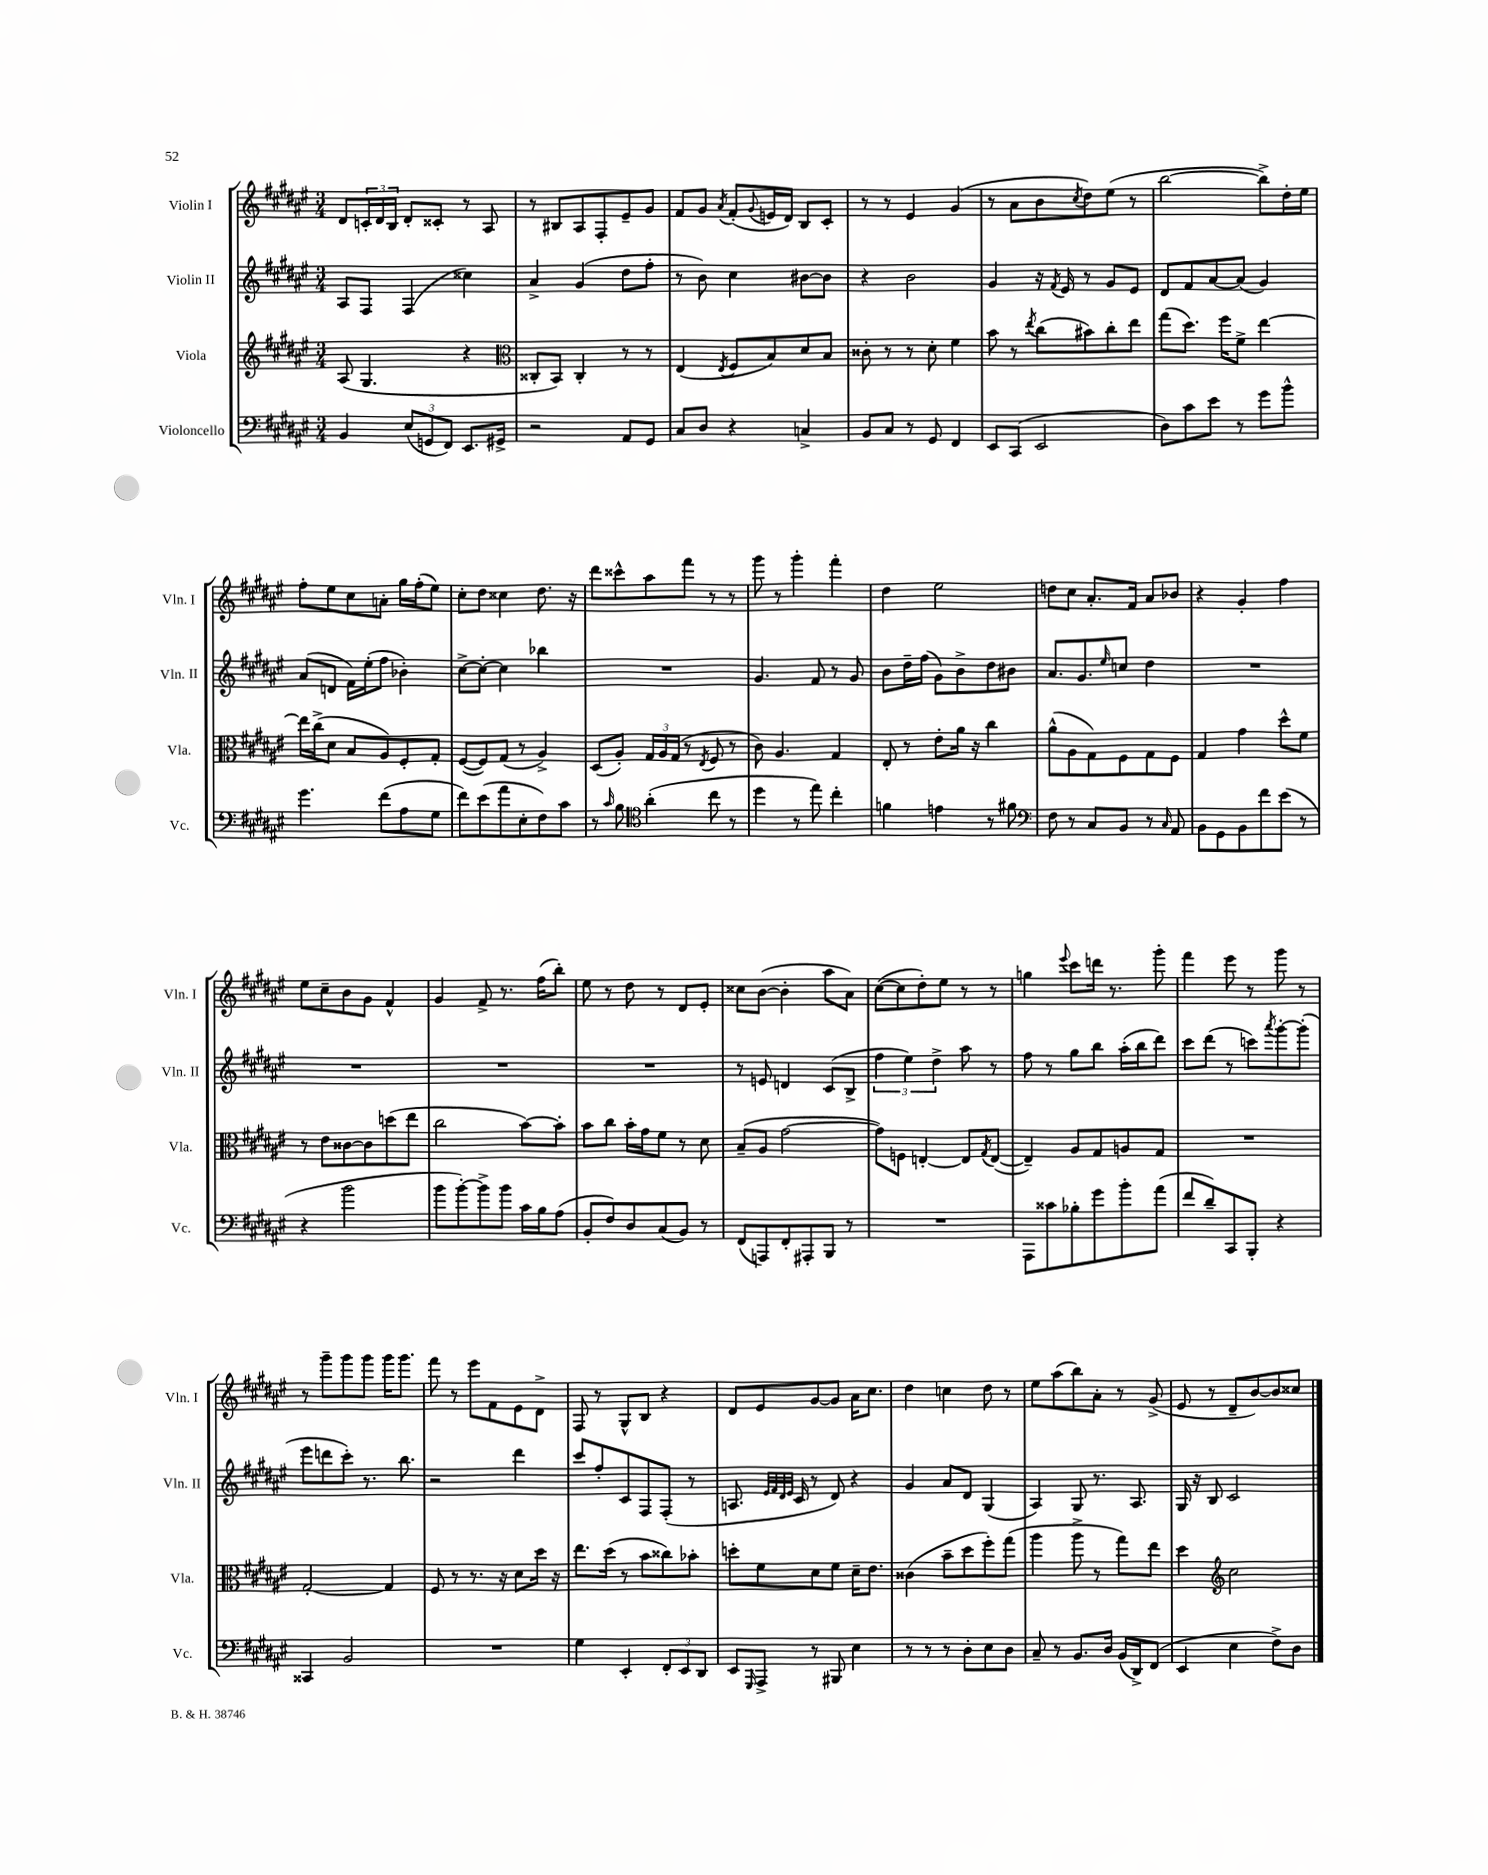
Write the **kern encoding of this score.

**kern	**kern	**kern	**kern
*staff4	*staff3	*staff2	*staff1
*clefF4	*clefG2	*clefG2	*clefG2
*k[f#c#g#d#a#e#]	*k[f#c#g#d#a#e#]	*k[f#c#g#d#a#e#]	*k[f#c#g#d#a#e#]
*M3/4	*M3/4	*M3/4	*M3/4
4BB	(8A#	8A#	8d#
.	4.G#	8F#	24c'
.	.	.	24d#
.	.	.	24B
(12E#	.	(4F#	8d#'
12GG	.	.	.
.	.	.	8c##'
12FF#)	.	.	.
8.EE#	4r	4cc##)	8r
.	.	.	8A#
16GG#^	.	.	.
=	=	=	=
*	*clefC3	*	*
2r	8C##'	4a#^	8r
.	8BB)	.	8B#
.	4C##'	(4g#	8A#
.	.	.	8F#'
8AA#	8r	8dd#	8e#~
8GG#	8r	8ff#'	8g#
=	=	=	=
8C#	(4E#	8r	8f#
8D#	.	8b)	8g#
.	8qE#	.	8qa#
4r	8F#	4cc#	(8f#'
.	.	.	8qqg#
.	8B)	.	16e
.	.	.	16d#)
4C^	8d#	[8b#	8B
.	8B	8b#]	8c#'
=	=	=	=
8BB	8c##'	4r	8r
8C#	8r	.	8r
8r	8r	2b	4e#
8GG#	8d#'	.	.
4FF#	4f#	.	(4g#
=	=	=	=
8EE#	8b	4g#	8r
(8CC#	8r	.	8a#
.	8qee#	.	.
2EE#	(8cc#	16r	8b
.	.	8qf#	.
.	.	16e#	.
.	.	.	8qcc#
.	8b#)	8r	8dd#)
.	8cc#'	8g#	(8ee#
.	8ee#	8e#	8r
=	=	=	=
8D#)	(8gg#	8d#	[2bb
8c#	8.dd#)	8f#	.
8e#	.	[8a#	.
.	16ff#	.	.
8r	8f#^	(8a#]	.
8g#	[4ee#	4g#)	8bb^])
8b^^	.	.	16dd#'
.	.	.	16ee#
=	=	=	=
4.g#	16ee#]	(8a#	8ff#'
.	(16cc#^	.	.
.	8d#	8d	8ee#
.	8B	16f#)	8cc#
.	.	(16ee#'	.
(8f#	8A#)	8ff#	8a'
8A#	8F#'	4b-')	16gg#
.	.	.	(16ff#'
8G#	8G#'	.	8ee#)
=	=	=	=
8f#)	([8F#	[8cc#^	8cc#'
(8e#	8F#])	8cc#'_	8dd#
8a#	(8G#	4cc#]	4cc##
8E#'	8r	.	.
8F#)	4A#^)	4bb-	8.dd#
8c#	.	.	.
.	.	.	16r
=	=	=	=
8r	(8D#	2.r	8ddd#
16qqc#	.	.	.
8B	8A#')	.	8ccc##^^
*clefC4	*	*	*
(4a#'	24G#	.	8aa#
.	24A#	.	.
.	(24G#	.	.
.	8r	.	8fff#
.	8qE#	.	.
8cc#	8F#	.	8r
8r	8r	.	8r
=	=	=	=
4dd#	8c#)	4.g#	8ggg#
.	4.A#	.	8r
8r	.	.	4ggg#'
8ee#)	.	8f#	.
4cc#'	4G#	8r	4fff#'
.	.	8g#	.
=	=	=	=
4f	8E#'	8b	4dd#
.	8r	16dd#~	.
.	.	(16ff#	.
4e	8e#'	8g#)	2ee#
.	16a#	8b^	.
.	16r	.	.
8r	4cc#	8dd#	.
8f#	.	8b#	.
=	=	=	=
*clefF4	*	*	*
8F#	(8a#^^	8.a#	8dd
8r	8A#	.	8cc#
.	.	8.g#	.
8C#	8G#)	.	8.a#'
.	.	16qqee#	.
8BB	8F#	8cc	.
.	.	.	16f#
8r	8G#	4dd#	8a#
16qqC#	.	.	.
8AA#	8F#	.	8b-
=	=	=	=
8BB	4G#	2.r	4r
8GG#	.	.	.
8BB	4g#	.	4g#'
8f#	.	.	.
(8e#	8dd#^^	.	4ff#
8r	8f#	.	.
=	=	=	=
4r	8r	2.r	8ee#
.	8e#	.	8cc#~
2b	[8c##	.	8b
.	8c##]	.	8g#
.	(8dd	.	4f#^^
.	8ee#	.	.
=	=	=	=
8b	2cc#	2.r	4g#
[8b')	.	.	.
8b^]	.	.	8f#^
8b	.	.	8.r
16c#	[8b)	.	.
16B	.	.	(16ff#
(8A#	8b']	.	8bb')
=	=	=	=
8BB'	8b	2.r	8ee#
8F#)	8cc#	.	8r
8D#	16b'	.	8dd#
.	16g#	.	.
(8C#	8f#	.	8r
8BB)	8r	.	8d#
8r	8d#	.	8e#'
=	=	=	=
(8FF#	(8B~	8r	8cc##
8AAA)	8A#	8e	([8b
8FF#'	[2g#	4d	4b']
8AAA#'	.	.	.
8BBB	.	(8c#	8aa#
8r	.	8B^	8a#)
=	=	=	=
2.r	8g#])	6ff#	([8cc#
.	8F	.	8cc#]
.	.	6ee#)	.
.	[4E'	.	8dd#')
.	.	6dd#^	.
.	.	.	8ee#
.	8E]	8aa#	8r
.	8qG#	.	.
.	([8E	8r	8r
=	=	=	=
8AAA#	4E~])	8ff#	4gg
8c##	.	8r	.
.	.	.	8qqeee#
8B-'	8A#	8gg#	8ccc#
8g#	8G#	8bb	16ddd
.	.	.	8.r
8b'	8A	(16aa#'	.
.	.	16bb	.
(8a#	8G#	8ddd#)	8ggg#'
=	=	=	=
8f#	2.r	8ccc#	4fff#
8d#~)	.	(8ddd#	.
8CC#	.	8r	8eee#
8BBB'	.	8ccc)	8r
.	.	8qaaa#	.
4r	.	[8ggg#'	8ggg#
.	.	(8ggg#']	8r
=	=	=	=
4CC##	[2G#'	8eee#	8r
.	.	8ddd	8ggg#~
2BB	.	8ccc#')	8ggg#
.	.	8.r	8ggg#
.	4G#]	.	16ggg#
.	.	8.bb	8.ggg#
=	=	=	=
2.r	8F#	2r	8fff#
.	8r	.	8r
.	8.r	.	8eee#
.	.	.	8f#
.	16r	.	.
.	8d#	4ddd#	8e#
.	16dd#	.	8d#^
.	16r	.	.
=	=	=	=
4G#	8.ee#	8ccc#	8F#
.	.	8ff#'	8r
.	(16dd#	.	.
4EE#'	8r	8c#	8G#^^
.	8b	8F#	8B
12FF#'	8cc##)	(8F#'	4r
12EE#	.	.	.
.	8b-'	8r	.
12DD#	.	.	.
=	=	=	=
8EE#	8dd'	8.A	8d#
16qqGGG#	.	.	.
8AAA#^	8f#	.	8e#
.	.	32qqe#	.
.	.	32qqf#	.
.	.	32qqd#	.
.	.	32qqe#	.
.	.	16c#	.
8r	8d#	8r	[8g#
8BBB#	8f#	8d#)	8g#]
4E#	16d#~	4r	16a#
.	8.e#	.	8.cc#
=	=	=	=
8r	(4c##	4g#	4dd#
8r	.	.	.
8r	8b~	8a#	4cc
8D#'	8dd#	8d#	.
8E#	8ff#')	(4G#	8dd#
8D#	(8gg#	.	8r
=	=	=	=
8C#~	4aa#	4A#)	8ee#
8r	.	.	(8aa#
8.BB	8aa#^	8G#	8bb)
.	8r	8.r	8a#'
16D#	.	.	.
(16BB	8gg#)	.	8r
16DD#^)	.	8.A#	.
(8FF#	8ee#	.	(8g#^
=	=	=	=
4EE#	4dd#	16G#	8e#
.	.	16r	.
.	.	8B	8r
*	*clefG2	*	*
4E#	2cc#	2c#	8d#~
.	.	.	[8b)
8F#^)	.	.	8b]
8D#	.	.	8cc##
==	==	==	==
*-	*-	*-	*-
